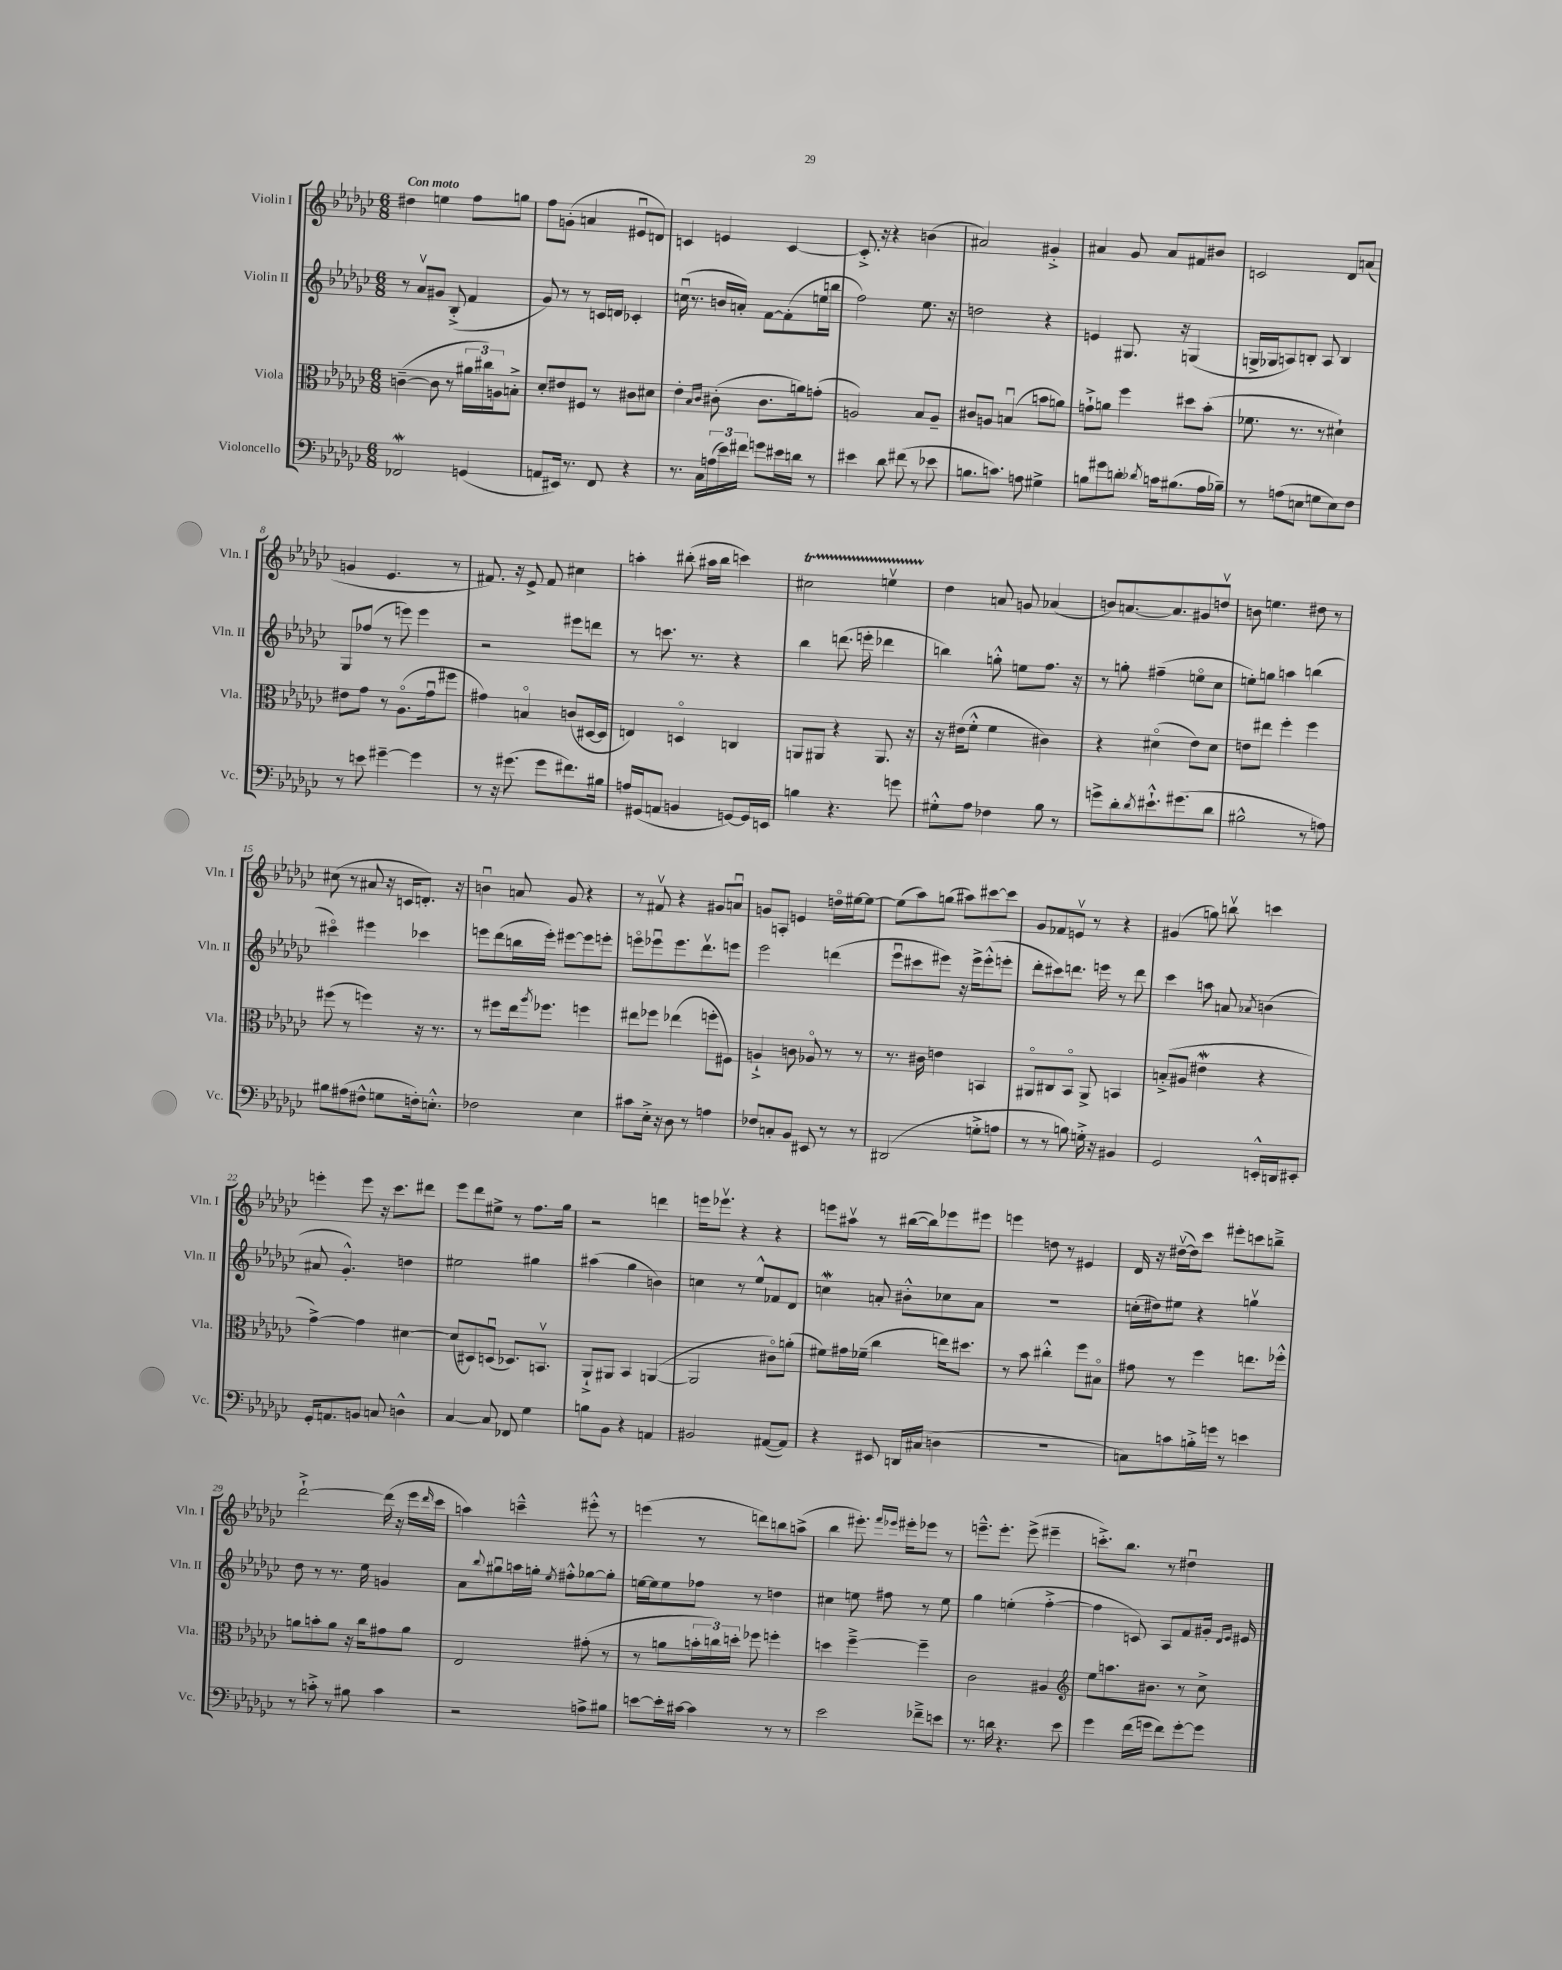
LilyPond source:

<<
\new StaffGroup <<
\new Staff = "s0" \with { instrumentName = "Violin I" shortInstrumentName = "Vln. I" } {
    \clef treble \key ges \major \numericTimeSignature \time 6/8 \tempo "Con moto"
    dis''4 e''4 f''8 g''8 |
    f''8 g'8-.( a'4 eis'8\downbow d'8) |
    c'4 e'4 c'4~ |
    c'8.-.-> r16 r4 b'4( |
    ais'2) gis'4-.-> |
    ais'4 ges'8 ais'8 fis'8 bis'8 |
    c'2 des'8 a'8( |
    g'4 ees'4. r8 |
    fis'8.) r16 ees'8-> fis'8 cis''4 |
    a''4-. bis''8-.( ais''16 bis''16 c'''4) |
    cis''2\startTrillSpan e''4\upbow |
    des''4\stopTrillSpan a'8 g'8 aes'4( |
    b'8) a'8.~ a'8. gis'8 d''8\upbow |
    b'8 e''4. dis''8 r8 |
    cis''8( r8 ais'8 r16 c'16 d'8.-.) r16 |
    b'4\downbow a'8 ges'8 r4 |
    r8 fis'8\upbow r4 gis'8 a'8\downbow |
    g'8 a8-. e'4 d''16\flageolet eis''16~ eis''8~ |
    eis''8( aes''8) g''8( ais''8) cis'''8~ cis'''8 |
    ges'8 fes'8 e'8\upbow r8 r4 |
    gis'4( g''8) b''8\upbow c'''4 |
    e'''4-. e'''8 r16 ces'''8. dis'''8 |
    ees'''8 des'''8 eis''8-> r8 f''8. ges''16 |
    r2 d'''4 |
    e'''16 ees'''8.\upbow r4 r4 |
    e'''8 ais''8\upbow r8 bis''16~( bis''16) ees'''8 eis'''8 |
    e'''4 d''8 r8 eis'4 |
    des'16 r16 dis''16~\upbow( dis''16) ces'''8 eis'''8-. c'''8 b''8---> |
    des'''2~-!-> des'''16( r16 ees'''16 \grace { des'''16 } ces'''16 |
    a''4) c'''4---^ eis'''8-.-^ r8 |
    e'''4( r8 d'''8) b''8 a''8->( |
    bes''4 eis'''8.-.) \grace { f'''16 ees'''16 } eis'''16-. ees'''8 r8 |
    e'''8.---^ e'''8.-. e'''8->( eis'''4-- |
    c'''8.-.->) bes''8. r8 dis''4\downbow \bar "|." |
}
\new Staff = "s1" \with { instrumentName = "Violin II" shortInstrumentName = "Vln. II" } {
    \clef treble \key ges \major \numericTimeSignature \time 6/8
    r8 aes'8\upbow gis'8 bes8-.->( f'4 |
    ges'8) r8 r8 c'16 d'16 ces'4-. |
    c''16\downbow( r8. b'16 a'16-.) f'8~ f'8-.( e''16 b''16 |
    f''2) ees''8. r16 |
    d''2 r4 |
    e'4 gis8. r16 g4( |
    g16-> ges16 a8) b8-. a8 b4 |
    ges8 fes''8( r8 e'''8) e'''4 |
    r2 eis'''8 d'''8 |
    r8 c'''8. r8. r4 |
    bes''4 d'''8.( e'''16-. des'''4 |
    b''4) g''8-.-^ e''8 f''8. r16 |
    r8 g''8-. fis''4--( e''8\flageolet ces''8 |
    e''8-.) g''8 a''4 b''4( |
    cis'''4\flageolet) eis'''4 ces'''4 |
    e'''8 des'''8( b''16 e'''16-.) eis'''8~ eis'''8 e'''8-. |
    e'''8\flageolet ees'''8\downbow ees'''8. des'''8.\upbow e'''8 |
    ees'''2 d'''4( |
    ees'''8\downbow cis'''8 eis'''8) r16 eis'''16-> eis'''8-.-^( e'''8-. |
    des'''8-. cis'''8) d'''8. e'''16 r8 d'''8 |
    ces'''4 a''8 a'8 \acciaccatura { aes'8 } b'4( |
    ais'8 ges'4.-.-^) d''4 |
    eis''2 gis''4 |
    ais''4( ges''4 b'4) |
    c''4 r8 ees''8-^ fes'8 des'8 |
    c''4\mordent a'8-. bis'8-.-^ ces''8 a'8 |
    R2. |
    c''16-.( dis''16) eis''8 r4 g''4\upbow |
    des''8 r8 r8. ees''16 g'4 |
    aes'8 \appoggiatura { bes''8 } gis''8\downbow a''16 g''16-. \acciaccatura { ees''8 } fis''8-.-^ ges''8~ ges''8-. |
    e''16~ e''16 e''8 fes''8 r8 d''4 |
    cis''4 e''8 fis''8 r8 e''8 |
    ges''4 e''4-.( f''4~-.-> |
    f''4 c'8) aes8 f'8 gis'16-. \grace { des'16 ees'16 } eis'16 \bar "|." |
}
\new Staff = "s2" \with { instrumentName = "Viola" shortInstrumentName = "Vla." } {
    \clef alto \key ges \major \numericTimeSignature \time 6/8
    c'4~--( c'8 r8 \tuplet 3/2 { ais'16 cis''16) a16 } b8-.-> |
    des'8-. eis'8 fis8 r8 cis'8 dis'8 |
    ees'4-. \grace { bes16 ces'16 } cis'8-.( cis'8. a'16) g'8-.( |
    a2) bes8 a8-- |
    cis'8 a8 b4\downbow( b'8 a'8) |
    g'8-!-> a'8 f''4 dis''8 bes'8-.( |
    fes'8. r8. r8 dis'4-!) |
    eis'8 ges'8 r8 aes8.\flageolet( ges'16\downbow fis''8 |
    gis'4) b4\flageolet c'8( dis16~ dis16 |
    e4) d4\flageolet c4 |
    a,8 ais,8 r4 ais,8. r16 |
    r16 eis'16( f'8-.-^ f'4 cis'4) |
    r4 dis'4\flageolet( ees'8) dis'8 |
    e'8 eis''8 f''4-. f''4 |
    fis''8( r8 f''4) r16 r8. |
    r8 fis''8 ees''16 \acciaccatura { aes''8 } fes''8. f''4 |
    eis''8 fes''8 ees''4( f''8-. fis8) |
    a4-!-> c'8 aes8\flageolet r8 r8 |
    r8. cis'16 e'4 b,4 |
    ais,8\flageolet cis8 bes,8\flageolet ais,8-> b,4 |
    b8-.->( ais8 eis'4\mordent r4 |
    ges'4~->) ges'4 dis'4~ |
    dis'8( dis8) d8\downbow( des8.) b,8.\upbow |
    aes,8-!-> ais,8 bes,4 a,4~( |
    a,2 cis'8\flageolet) a'8-.( |
    fis'8) gis'16 fes'16--( ces''4 e''16) dis''8. |
    r8 bes'8 cis''4-.-^ f''8 bis8\flageolet |
    gis'8 r8 f''4 e''8. fes''16-.-^ |
    a'8 b'8-. a'8 r16 ces''16 gis'8 a'8 |
    ees2 gis'8-.( r8 |
    r8 a'8 \tuplet 3/2 { b'16-. c''16) d''16-. } fes''8 f''4-. |
    d''4 f''4~---> f''4-- |
    ces'2 ais4 |
    \clef treble ees''8 a''8. bis'8. r8 ces''8-> \bar "|." |
}
\new Staff = "s3" \with { instrumentName = "Violoncello" shortInstrumentName = "Vc." } {
    \clef bass \key ges \major \numericTimeSignature \time 6/8
    fes,2\mordent g,4( |
    a,8 eis,16) r8. f,8 r4 |
    r8. ces16 \tuplet 3/2 { a16( ees'16) fis'16 } g'8 eis'16 d'16 r8 |
    eis'4 des'8 fis'8( r8 ees'8 |
    b8. c'8.) a8 gis4-> |
    b8 gis'8 d'8-. \acciaccatura { des'8 } c'16 bis8.( aes16 bes16--) |
    r8 a8( e8 g8 e8) f8 |
    r8 e'8 gis'4~-- gis'4 |
    r8 r16 gis'8.( gis'8 fis'8.) bis16 |
    a16 gis,16( a,8 b,4 g,8~) g,16 e,16 |
    b4 r4. g'8 |
    gis8-.-^ aes8 fes4 bes8 r8 |
    g'8-> des'8-. \acciaccatura { des'8 } eis'8.-!-^ gis'8.( des'8 |
    bis2-^ r8 a8) |
    bis8 ais8( fis8-^ g8 f16-.) e8.-.-^ |
    fes2 ees4 |
    cis'8 ees16-.-> r16 des8 r8 a4 |
    fes8 c8-. bes,8 eis,8 r8 r8 |
    dis,2( g8-.-> a8 |
    r8 r8 b8) g16-.-> r16 bis,4 |
    ges,2 e,16-.-^ d,16 eis,8-. |
    ges,16-. a,8. b,8 c8 d4-^ |
    ces4~ ces8 fes,8 ges4 |
    b8 bes,8 r4 a,4 |
    bis,2 ais,8~( ais,8) |
    r4 eis,8 d,16 cis16( d4 |
    R2. |
    c8) c'8 b16-.-> g'16 r8 e'4 |
    r8 c'8-.-> r8 bis8 c'4 |
    r2 a8-> bis8 |
    e'8~ e'16-. cis'16~ cis'4 r8 r8 |
    ees'2 fes'8---> e'8 |
    r8. d'16 r4. ees'8 |
    ges'4 f'16( g'16 f'8) g'8~-. g'8 \bar "|." |
}
>>
>>
